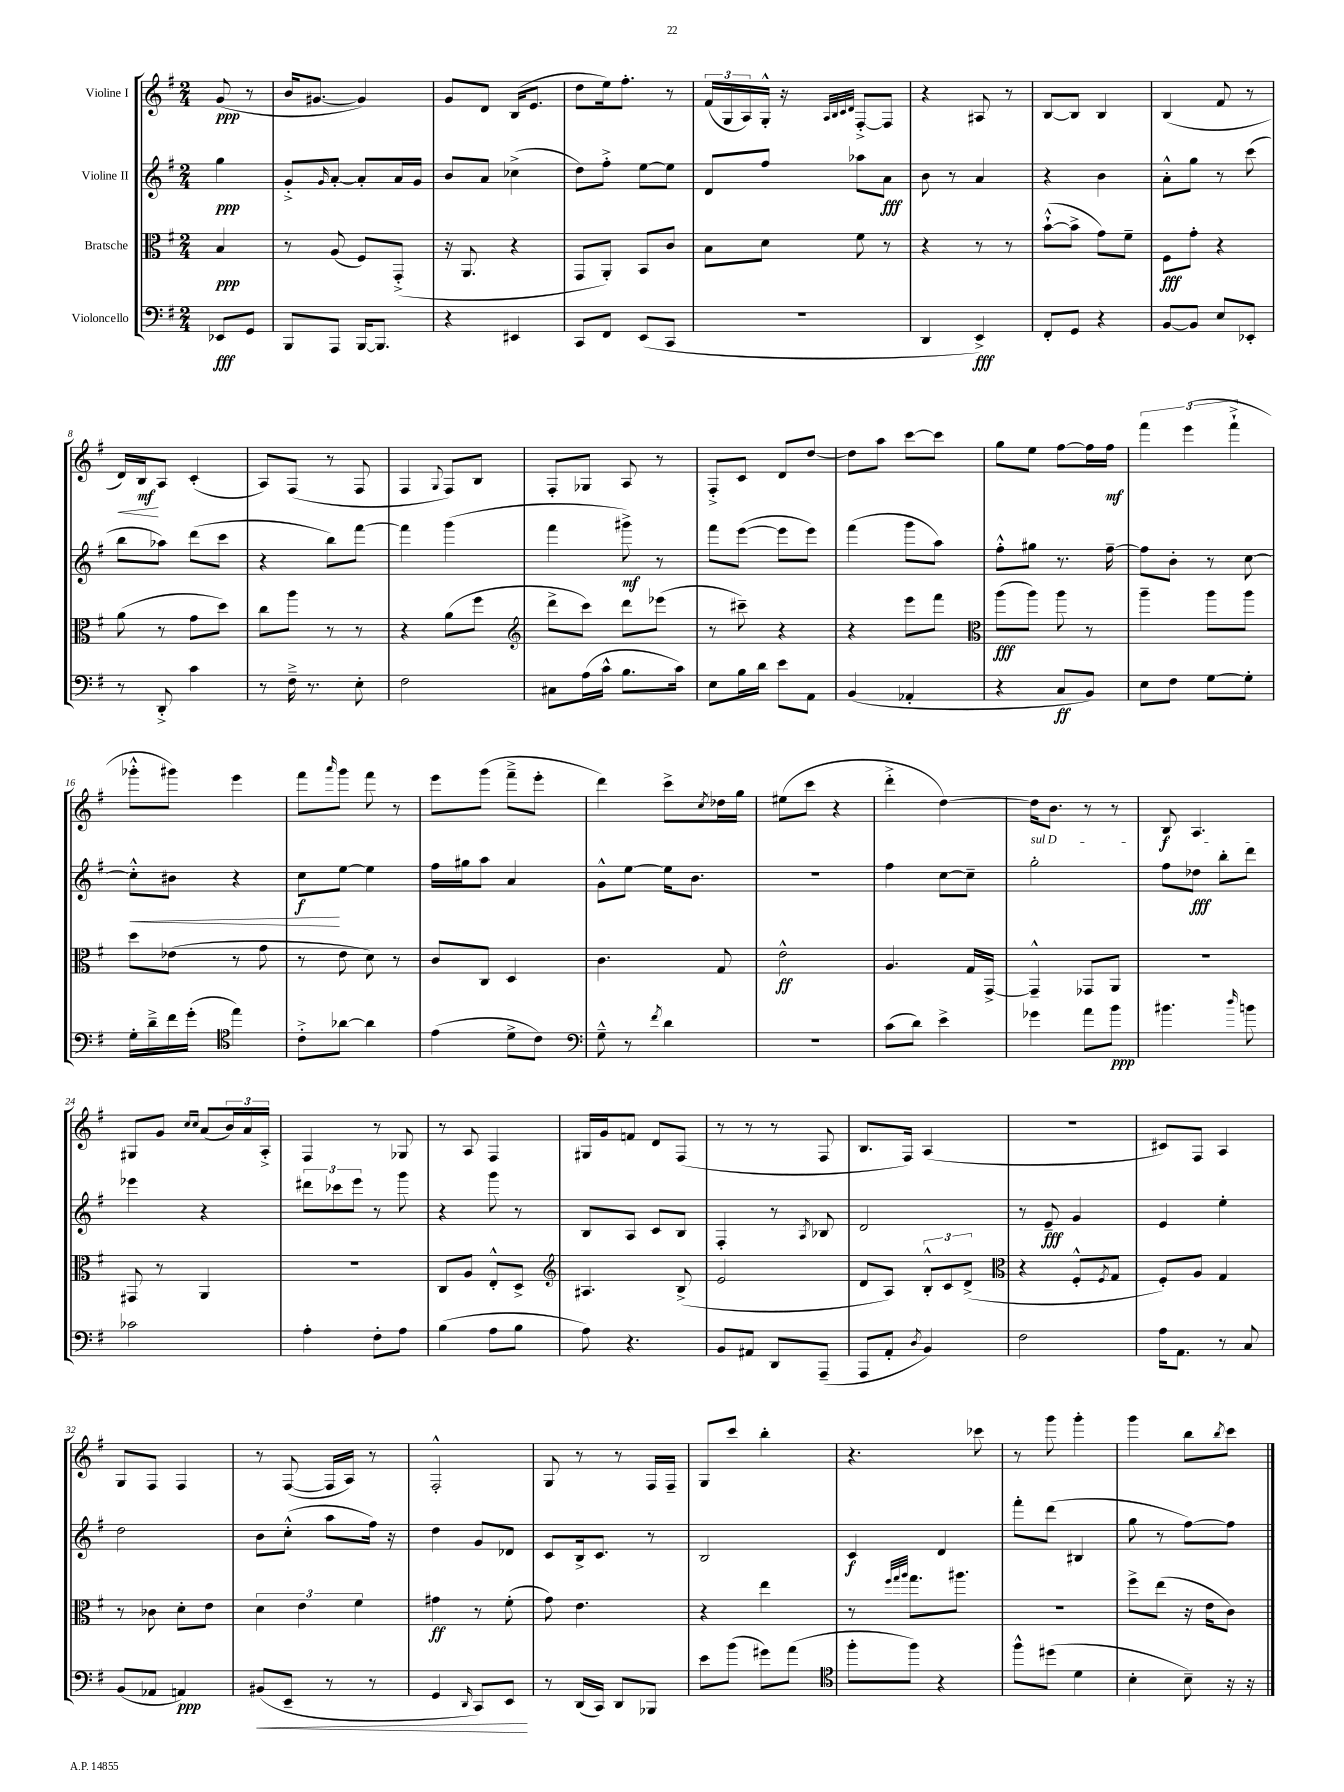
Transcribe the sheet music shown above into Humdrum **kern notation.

**kern	**kern	**kern	**kern
*staff4	*staff3	*staff2	*staff1
*clefF4	*clefC3	*clefG2	*clefG2
*k[f#]	*k[f#]	*k[f#]	*k[f#]
*M2/4	*M2/4	*M2/4	*M2/4
8EE-	4B	4gg	(8g
8GG	.	.	8r
=	=	=	=
8BBB	8r	8g'^	16b
.	.	.	[8.g#
.	.	16qqg	.
8AAA	(8A	[8a'	.
[16BBB	8F#)	8a']	4g#])
8.BBB]	.	.	.
.	(8GG'^	16a	.
.	.	16g	.
=	=	=	=
4r	16r	8b	8g
.	8.AA	.	.
.	.	8a	8d
4EE#	4r	(4cc-^	(16B
.	.	.	8.e
=	=	=	=
8CC	8GG	8dd)	8dd
8FF#	8AA')	8ff#'^	16ee)
.	.	.	8.ff#'
(8EE	8BB	[8ee	.
8CC	8c	8ee]	8r
=	=	=	=
2r	8B	8d	(24f#
.	.	.	24G
.	.	.	24A)
.	8d	8ff#	16G'^^
.	.	.	16r
.	.	.	32qqA
.	.	.	32qqB
.	.	.	32qqc
.	.	.	32qqd
.	8f#	8aa-	[8F#'^
.	8r	8a	8F#]
=	=	=	=
4DD	4r	8b	4r
.	.	8r	.
4EE^)	8r	4a	8A#
.	8r	.	8r
=	=	=	=
8FF#'	([8b`^^	4r	[8B
8GG	8b^]	.	8B]
4r	8g)	4b	4B
.	8f#~	.	.
=	=	=	=
[8BB	8F#	8a'^^	(4B
8BB]	8g'	8gg	.
8E	4r	8r	8f#
8EE-'	.	(8ccc	8r
=	=	=	=
8r	(8a	8bb	16d)
.	.	.	16B
8DD'^	8r	8aa-)	8A
4c	8g	(8ddd	(4c'
.	8dd)	8ccc	.
=	=	=	=
8r	8cc	4r	8A)
16F#~^	8aa	.	(8F#
8.r	.	.	.
.	8r	8bb)	8r
8E'	8r	[8fff#	8F#
=	=	=	=
2F#	4r	4fff#]	4F#
.	.	.	8qqG
.	(8a	(4ggg	8F#)
.	8ff#	.	8B
=	=	=	=
*	*clefG2	*	*
8C#	8ddd^	4fff#	8F#'
(16A	8ccc)	.	8G-
16c^^	.	.	.
8.B	8ddd	8ggg#^)	8A
.	(8eee-	8r	8r
16c)	.	.	.
=	=	=	=
8E	8r	8fff#	8F#'^
16B	8ccc#~)	([8eee	8c
16d	.	.	.
8e	4r	8eee]	8d
8AA	.	8eee)	[8dd
=	=	=	=
(4BB	4r	(4fff#	8dd]
.	.	.	8aa
4AA-'	8eee	8ggg	[8ccc
.	8fff#	8aa)	8ccc]
=	=	=	=
*	*clefC3	*	*
4r	(8aa	8ff#'^^	8gg
.	8aa)	8gg#	8ee
8C	8aa	8.r	[8ff#
8BB)	8r	.	16ff#]
.	.	[16ff#~	16ff#
=	=	=	=
8E	4aa~	8ff#]	6fff#
8F#	.	8b'	.
.	.	.	(6eee
[8G	8aa	8r	.
.	.	.	6fff#`^
8G']	8aa	[8cc	.
=	=	=	=
16G'	8dd	8cc'^^]	8ggg-'^^
16d~^	.	.	.
16f#	(8e-	8b#	8ggg#)
(16g'	.	.	.
*clefC4	*	*	*
4ee)	8r	4r	4eee
.	8g	.	.
=	=	=	=
8c'^	8r	8cc	8fff#
.	.	.	16qqaaa
[8a-	8e	[8ee	8ggg
4a-]	8d)	4ee]	8fff#
.	8r	.	8r
=	=	=	=
(4e	8c	16ff#	8eee
.	.	16gg#	.
.	8C	8aa	(8ggg
8d^	4D	4a	8fff#~^
8c)	.	.	8eee'
=	=	=	=
*clefF4	*	*	*
8G~^^	4.c	8g^^	4ddd)
8r	.	[8ee	.
8qf#	.	.	.
4d	.	16ee]	8ccc^
.	.	8.b	.
.	.	.	8qcc
.	8G	.	16dd-
.	.	.	16gg
=	=	=	=
2r	2e^^	2r	(8ee#
.	.	.	8ccc
.	.	.	4r
=	=	=	=
(8c	4.A	4ff#	4ddd'^
8d)	.	.	.
4e^	.	[8cc	[4dd)
.	16G	8cc~]	.
.	[16GG^	.	.
=	=	=	=
4g-	4GG~^^]	2gg'	16dd]
.	.	.	8.b
8a	8GG-	.	8r
8b	8AA	.	8r
=	=	=	=
4.b#	2r	8ff#	8B
.	.	8dd-	4.A
.	.	8bb'	.
16qqdd	.	.	.
8b	.	8ddd	.
=	=	=	=
2c-	8GG#	4eee-	8G#
.	8r	.	8g
.	.	.	16qqcc
.	.	.	16qqcc
.	4AA	4r	(8a
.	.	.	24b)
.	.	.	24a
.	.	.	24A'^
=	=	=	=
4A'	2r	12ddd#	4F#
.	.	12ccc-	.
.	.	12eee	.
8F#'	.	8r	8r
8A	.	8ggg	8G-
=	=	=	=
(4B	8C	4r	8r
.	8A	.	8A
8A	8E'^^	8ggg	4F#
8B	8D^	8r	.
=	=	=	=
*	*clefG2	*	*
8A)	4.A#	8B	16G#
.	.	.	16g
4.r	.	8A	8f
.	.	8c	8d
.	(8B^	8B	(8F#
=	=	=	=
8BB	2e	4F#'	8r
8AA#	.	.	8r
8DD	.	8r	8r
.	.	8qA	.
(8AAA~	.	8B-	8F#
=	=	=	=
8AAA	8d	2d	8.B
8AA'	8A)	.	.
.	.	.	16F#)
8qD	.	.	.
4BB)	12B'^^	.	(4A
.	12c	.	.
.	(12d^	.	.
=	=	=	=
*	*clefC3	*	*
2F#	4r	8r	2r
.	.	8e~	.
.	8F#'^^	4g	.
.	8qF#	.	.
.	8G	.	.
=	=	=	=
16A	8F#')	4e	8c#)
8.AA	.	.	.
.	8A	.	8F#
8r	4G	4ee'	4A
8C	.	.	.
=	=	=	=
(8BB	8r	2dd	8G
8AA-	8c-	.	8F#
4AA)	8d'	.	4F#
.	8e	.	.
=	=	=	=
(8BB#	6d	8b	8r
8EE~	.	(8cc'^^	([8F#
.	6e	.	.
8r	.	8aa	16F#]
.	.	.	16A)
.	6f#	.	.
8r	.	16ff#)	8r
.	.	16r	.
=	=	=	=
4GG	4g#	4dd	2F#'^^
16qqDD	.	.	.
8CC)	8r	8g	.
8EE	(8f#'	8d-	.
=	=	=	=
8r	8g)	8c	8G
(16DD	4.e	16B^	8r
16CC)	.	8.c	.
8DD	.	.	8r
8BBB-	.	8r	16F#
.	.	.	16F#~
=	=	=	=
8e	4r	2B	8G
(8b	.	.	8ccc
8g#)	4ee	.	4bb'
(8a	.	.	.
=	=	=	=
*clefC4	*	*	*
8ff#'	8r	4c	4.r
.	32qqff#	.	.
.	32qqgg	.	.
.	32qqaa	.	.
8ff#)	8.gg	.	.
4r	.	4d	.
.	8.aa#	.	.
.	.	.	8ccc-
=	=	=	=
8ff#^^	2r	8fff#'	8r
(8dd#	.	(8ddd	8ggg
4d	.	4B#	4ggg'
=	=	=	=
4B'	8ff#^	8gg	4ggg
.	(8ee	8r	.
8B~)	16r	[8ff#)	8bb
.	16e	.	.
.	.	.	8qbb
16r	8c)	8ff#]	8ccc
16r	.	.	.
==	==	==	==
*-	*-	*-	*-
